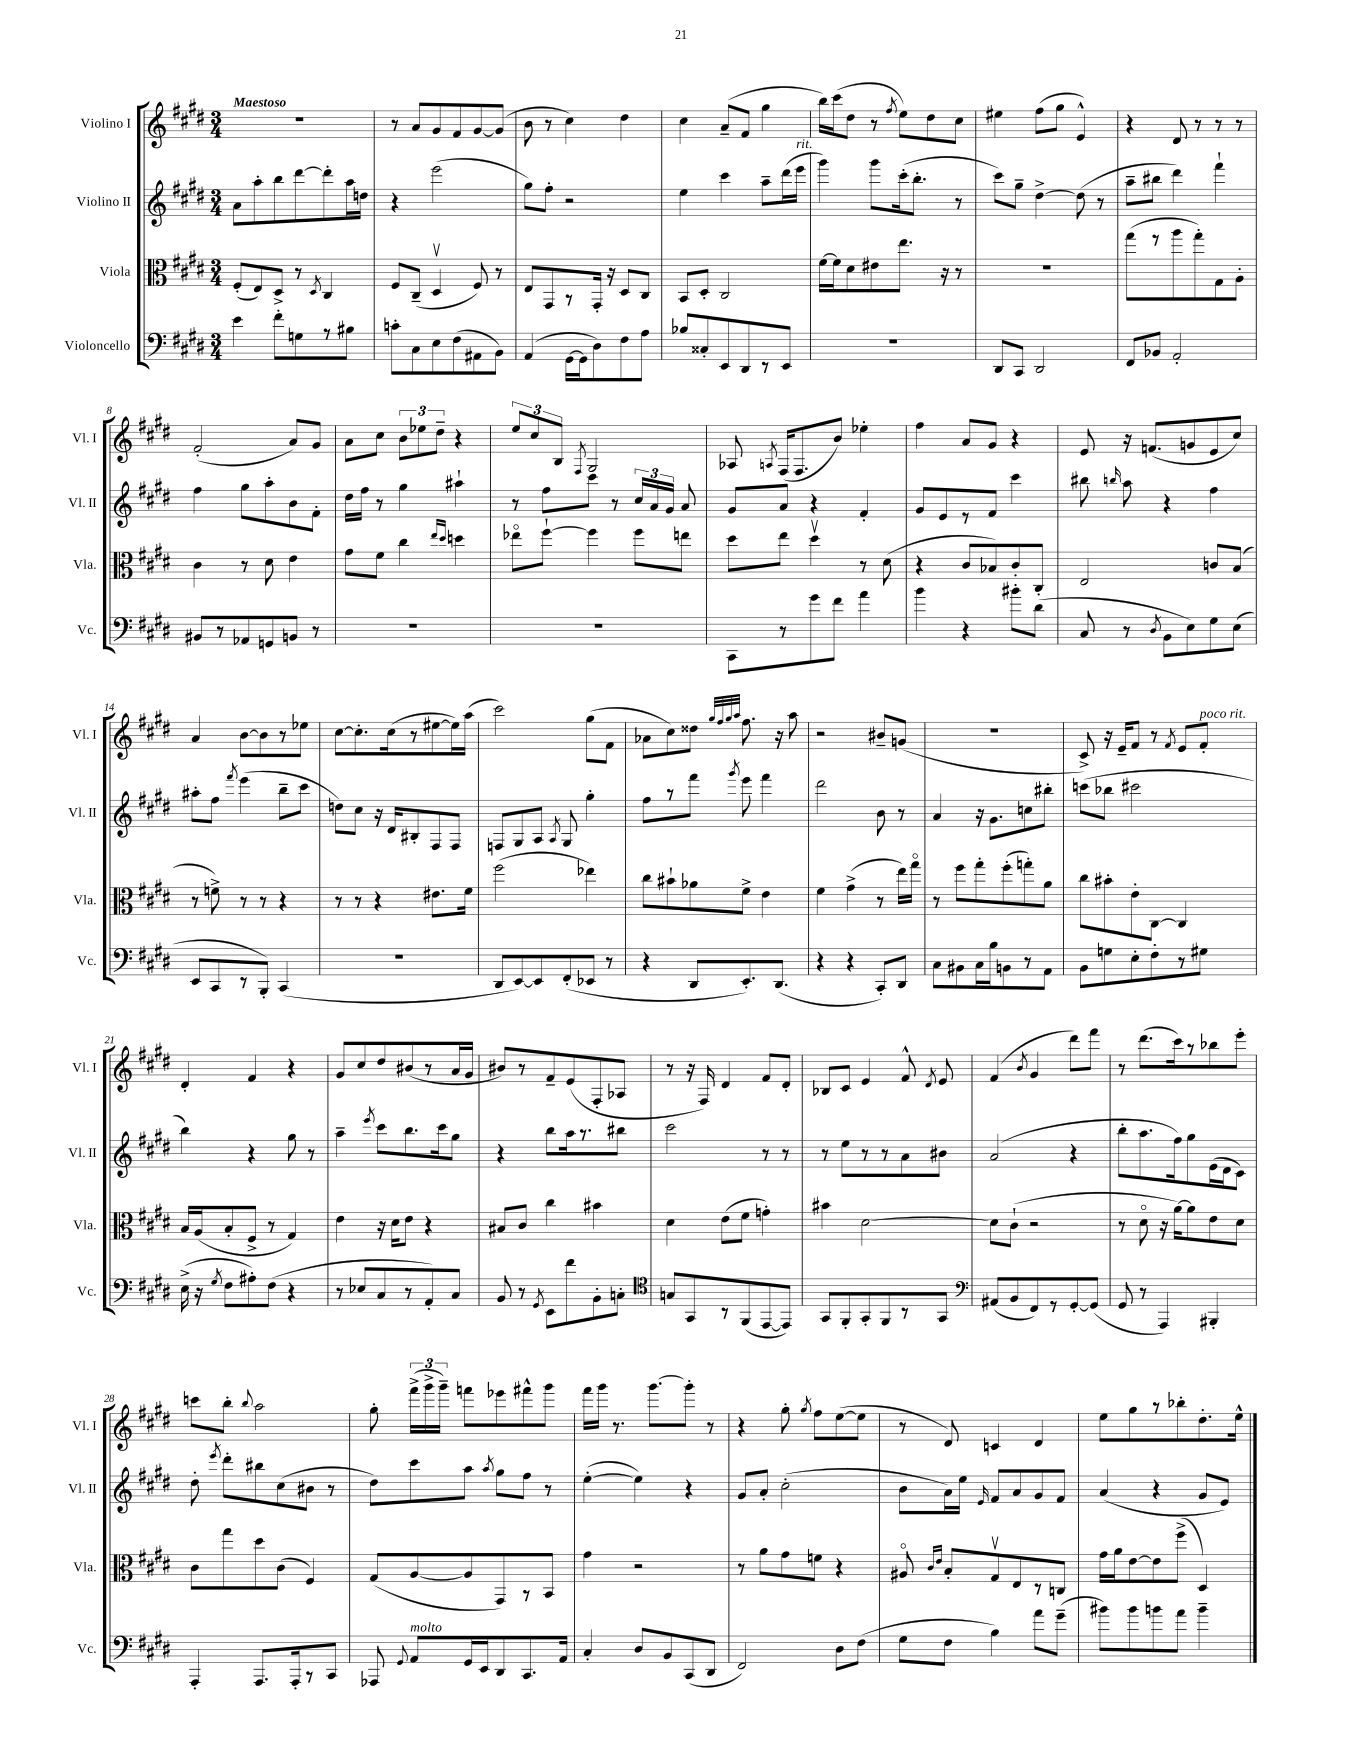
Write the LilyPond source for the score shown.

<<
\new StaffGroup <<
\new Staff = "s0" \with { instrumentName = "Violino I" shortInstrumentName = "Vl. I" } {
    \clef treble \key e \major \numericTimeSignature \time 3/4 \tempo "Maestoso"
    \autoBeamOff R2. |
    r8 a'8[ gis'8 fis'8 gis'8~ gis'8]( |
    b'8 r8 cis''4) dis''4 |
    cis''4 a'8[--( fis'8] gis''4 |
    b''16[) cis'''16( dis''8] r8 \acciaccatura { fis''8 } e''8[) dis''8 cis''8] |
    eis''4 fis''8[( gis''8] e'4-^) |
    r4 dis'8 r8 r8 r8 |
    fis'2-.( a'8[) gis'8] |
    a'8[ cis''8] \tuplet 3/2 { b'8[ ees''8 dis''8]-- } r4 |
    \tuplet 3/2 { e''8[ cis''8 b8] } \acciaccatura { fis8 } gis2 |
    aes8 \acciaccatura { a8 } fis16[( fis8. b'8]) ees''4-. |
    fis''4 a'8[ gis'8] r4 |
    e'8 r16 f'8.[( g'8 e'8 cis''8]) |
    a'4 b'8[~ b'8 r8 ees''8] |
    cis''8[~ cis''8.-. cis''16( r8 eis''8~ eis''16) a''16]( |
    cis'''2) gis''8[( fis'8] |
    aes'8[ cis''8) disis''8] \grace { gis''32[ fis''32 gis''32 a''32] } fis''8. r16 a''8 |
    r2 bis'8[-- g'8]( |
    R2. |
    cis'8->) r16 e'16[-- fis'8] r8 \acciaccatura { fis'8 } e'8[ fis'8]-.^\markup { \italic "poco rit." } |
    dis'4-. fis'4 r4 |
    gis'8[ cis''8 dis''8 bis'8( r8 a'16 gis'16] |
    bis'8[) r8 fis'8-- e'8( fis8-. aes8] |
    r8 r16 fis16) dis'4 fis'8[ dis'8]-. |
    bes8[ cis'8] e'4 fis'8-^ \acciaccatura { dis'8 } e'8 |
    fis'4( \acciaccatura { b'8 } gis'4 dis'''8[) fis'''8] |
    r8 dis'''8.[( cis'''16) r8 bes''8 e'''8]-. |
    c'''8[ b''8]-. \appoggiatura { b''8 } a''2 |
    gis''8-. \tuplet 3/2 { fis'''16[->( gis'''16-> gis'''16]--) } f'''8[ ees'''8 fis'''8-^ gis'''8] |
    fis'''16[ gis'''16] r8. gis'''8.[~ gis'''8]-. r8 |
    r4 gis''8-. \acciaccatura { gis''8 } fis''8[ e''8~( e''8] |
    r8 dis'8) c'4 dis'4 |
    e''8[ gis''8 r8 bes''8-. dis''8.-. e''16]-^ \bar "|." |
}
\new Staff = "s1" \with { instrumentName = "Violino II" shortInstrumentName = "Vl. II" } {
    \clef treble \key e \major \numericTimeSignature \time 3/4
    \autoBeamOff a'8[ a''8-. b''8 dis'''8~ dis'''8-. a''16 d''16] |
    r4 e'''2( |
    gis''8[) fis''8]-. r2 |
    e''4 cis'''4 a''8[-- dis'''16( e'''16]^\markup { \italic "rit." } |
    gis'''4) gis'''8[ cis'''16-.( b''8.]-. r8 |
    cis'''8[) gis''8]-- dis''4~-> dis''8( r8 |
    a''8[-- bis''8] dis'''4) fis'''4-! |
    fis''4 gis''8[ a''8-. b'8 fis'8]-. |
    dis''16[ fis''16] r8 gis''4 ais''4-! |
    r8 fis''8[ cis'''8] r8 \tuplet 3/2 { cis''16[ a'16 gis'16] } a'8 |
    gis'8[ a'8] r4 fis'4-. |
    gis'8[ e'8 r8 fis'8] cis'''4 |
    bis''8 \grace { b''16 } a''8 r4 fis''4 |
    ais''8[-. fis''8] \acciaccatura { fis'''8 } e'''4( b''8[-- cis'''8] |
    d''8[) cis''8] r16 dis'16[ bis8-. fis8 fis8] |
    f8[ gis8 a8] \acciaccatura { a8 } gis8 gis''4-. |
    fis''8[ r8 fis'''8] \acciaccatura { gis'''8 } e'''8 fis'''4 |
    dis'''2 b'8 r8 |
    a'4 r16 gis'8.[ c''8 bis''8]-. |
    c'''8[( bes''8] cis'''2 |
    b''4) r4 gis''8 r8 |
    a''4-- \acciaccatura { e'''8 } cis'''8[ b''8. cis'''16 gis''8] |
    r4 b''8[ a''16 r8. bis''8] |
    cis'''2 r8 r8 |
    r8 e''8[ r8 r8 a'8 bis'8] |
    a'2( r4 |
    b''8[-. a''8. fis''16) gis''8 e'16( dis'16 cis'8]) |
    dis''8-. \acciaccatura { e'''8 } dis'''8[-. bis''8 cis''8( bis'8] r8 |
    dis''8[) cis'''8 a''8] \acciaccatura { a''8 } gis''8[ fis''8] r8 |
    e''4~-.( e''4) r4 |
    gis'8[ a'8]-. cis''2-.( |
    b'8[ a'16) e''16] \grace { e'16 } fis'8[ a'8 gis'8 fis'8] |
    a'4( r4 gis'8[ e'8]) \bar "|." |
}
\new Staff = "s2" \with { instrumentName = "Viola" shortInstrumentName = "Vla." } {
    \clef alto \key e \major \numericTimeSignature \time 3/4
    \autoBeamOff fis8[-.( e8) dis8]-> r8 \acciaccatura { dis8 } cis4 |
    fis8[ cis8]--( dis4\upbow fis8) r8 |
    e8[ gis,8 r8 gis,16]-. r16 dis8[ cis8] |
    b,8[ dis8]-. cis2 |
    fis'16[~ fis'16 dis'8 eis'8 e''8.] r16 r8 |
    R2. |
    gis''8[( r8 a''8 gis''8-.) gis8 a8]-. |
    cis'4 r8 dis'8 e'4 |
    gis'8[ fis'8] cis''4 \grace { e''16[ dis''16] } d''4 |
    ees''8[\flageolet fis''8]~-! fis''4 fis''8[ e''8] |
    dis''8[ e''8] dis''4\upbow r8 dis'8( |
    r4 cis'8[ bes8) cis'8-. cis8]-. |
    e2 c'8[ b8]( |
    r8 f'8->) r8 r8 r4 |
    r8 r8 r4 eis'8.[ fis'16] |
    fis''2( ees''4) |
    cis''8[ bis'8-! aes'8 fis'8]-> e'4 |
    fis'4 gis'4->( r8 e''16[) gis''16]\flageolet |
    r8 fis''8[ gis''8-. fis''8-.( g''8-.) a'8] |
    cis''8[ bis'8-. e'8-. cis8]~ cis4 |
    b16[ a16( b8-. fis8]-> r8 gis4) |
    e'4 r16 dis'16[ e'8] r4 |
    bis8[ cis'8] cis''4 bis'4 |
    dis'4 e'8[( fis'8] g'4-.) |
    bis'4 dis'2~ |
    dis'8[ cis'8]-!( r2 |
    r8 dis'8\flageolet r16 a'16[~) a'8 e'8 dis'8] |
    cis'8[ gis''8 dis''8 cis'8]( fis4) |
    gis8[( a8~ a8 gis,8) r8 b,8] |
    gis'4 r2 |
    r8 a'8[ gis'8 f'8] r4 |
    ais8\flageolet \grace { cis'16[ e'16] } b8[-. gis8\upbow e8 r8 c8] |
    gis'16[ a'16 e'8~ e'8 fis''8]->( dis4) \bar "|." |
}
\new Staff = "s3" \with { instrumentName = "Violoncello" shortInstrumentName = "Vc." } {
    \clef bass \key e \major \numericTimeSignature \time 3/4
    \autoBeamOff e'4 fis'8[-. g8 r8 bis8] |
    c'8[-. cis8 e8 fis8( ais,8 b,8]) |
    a,4( gis,16[~ gis,16 dis8) fis8 a8] |
    bes8[ cisis8-. e,8 dis,8 r8 e,8] |
    R2. |
    dis,8[ cis,8] dis,2 |
    fis,8[ bes,8] a,2-. |
    bis,8[ r8 aes,8 g,8 b,8] r8 |
    R2. |
    R2. |
    cis,8[ r8 gis'8 fis'8] a'4 |
    b'4 r4 bis'8[-. dis'8]( |
    cis8 r8 \acciaccatura { dis8 } b,8[ e8) gis8 e8]( |
    e,8[ cis,8 r8 b,,8]-.) cis,4( |
    R2. |
    dis,8[ e,8~) e,8 fis,8-.( ees,8] r8 |
    r4 dis,8[ e,8.-.) dis,8.]( |
    r4 r4 cis,8[-.) dis,8] |
    cis8[ bis,8 cis16 b16 b,8 r8 a,8] |
    b,8[ g8 e8-. fis8-. r8 gis8] |
    e16->( r16 \acciaccatura { gis8 } fis8[ ais8-.) fis8]( r4 |
    r8 ees8[ cis8 r8 a,8-.) cis8] |
    b,8 r8 \acciaccatura { gis,8 } e,8[ fis'8 b,8-. c8]-. |
    \clef tenor g8[ gis,8 r8 fis,8( e,8~ e,8]) |
    gis,8[ fis,8-. gis,8-. fis,8 r8 gis,8] |
    \clef bass ais,8[( b,8 fis,8) r8 gis,8~-. gis,8]( |
    gis,8 r8 a,,4) bis,,4-. |
    a,,4-. a,,8.[ a,,16-. r8 cis,8] |
    aes,,8 \appoggiatura { gis,8 } a,8[^\markup { \italic "molto" } gis,16 e,16 dis,8 cis,8. a,16] |
    cis4-. dis8[ b,8 cis,8( dis,8] |
    fis,2) dis8[ fis8]( |
    gis8[ fis8] b4) a'8[ gis'8]--( |
    bis'8[) bis'8 b'8 a'8] b'4-- \bar "|." |
}
>>
>>
